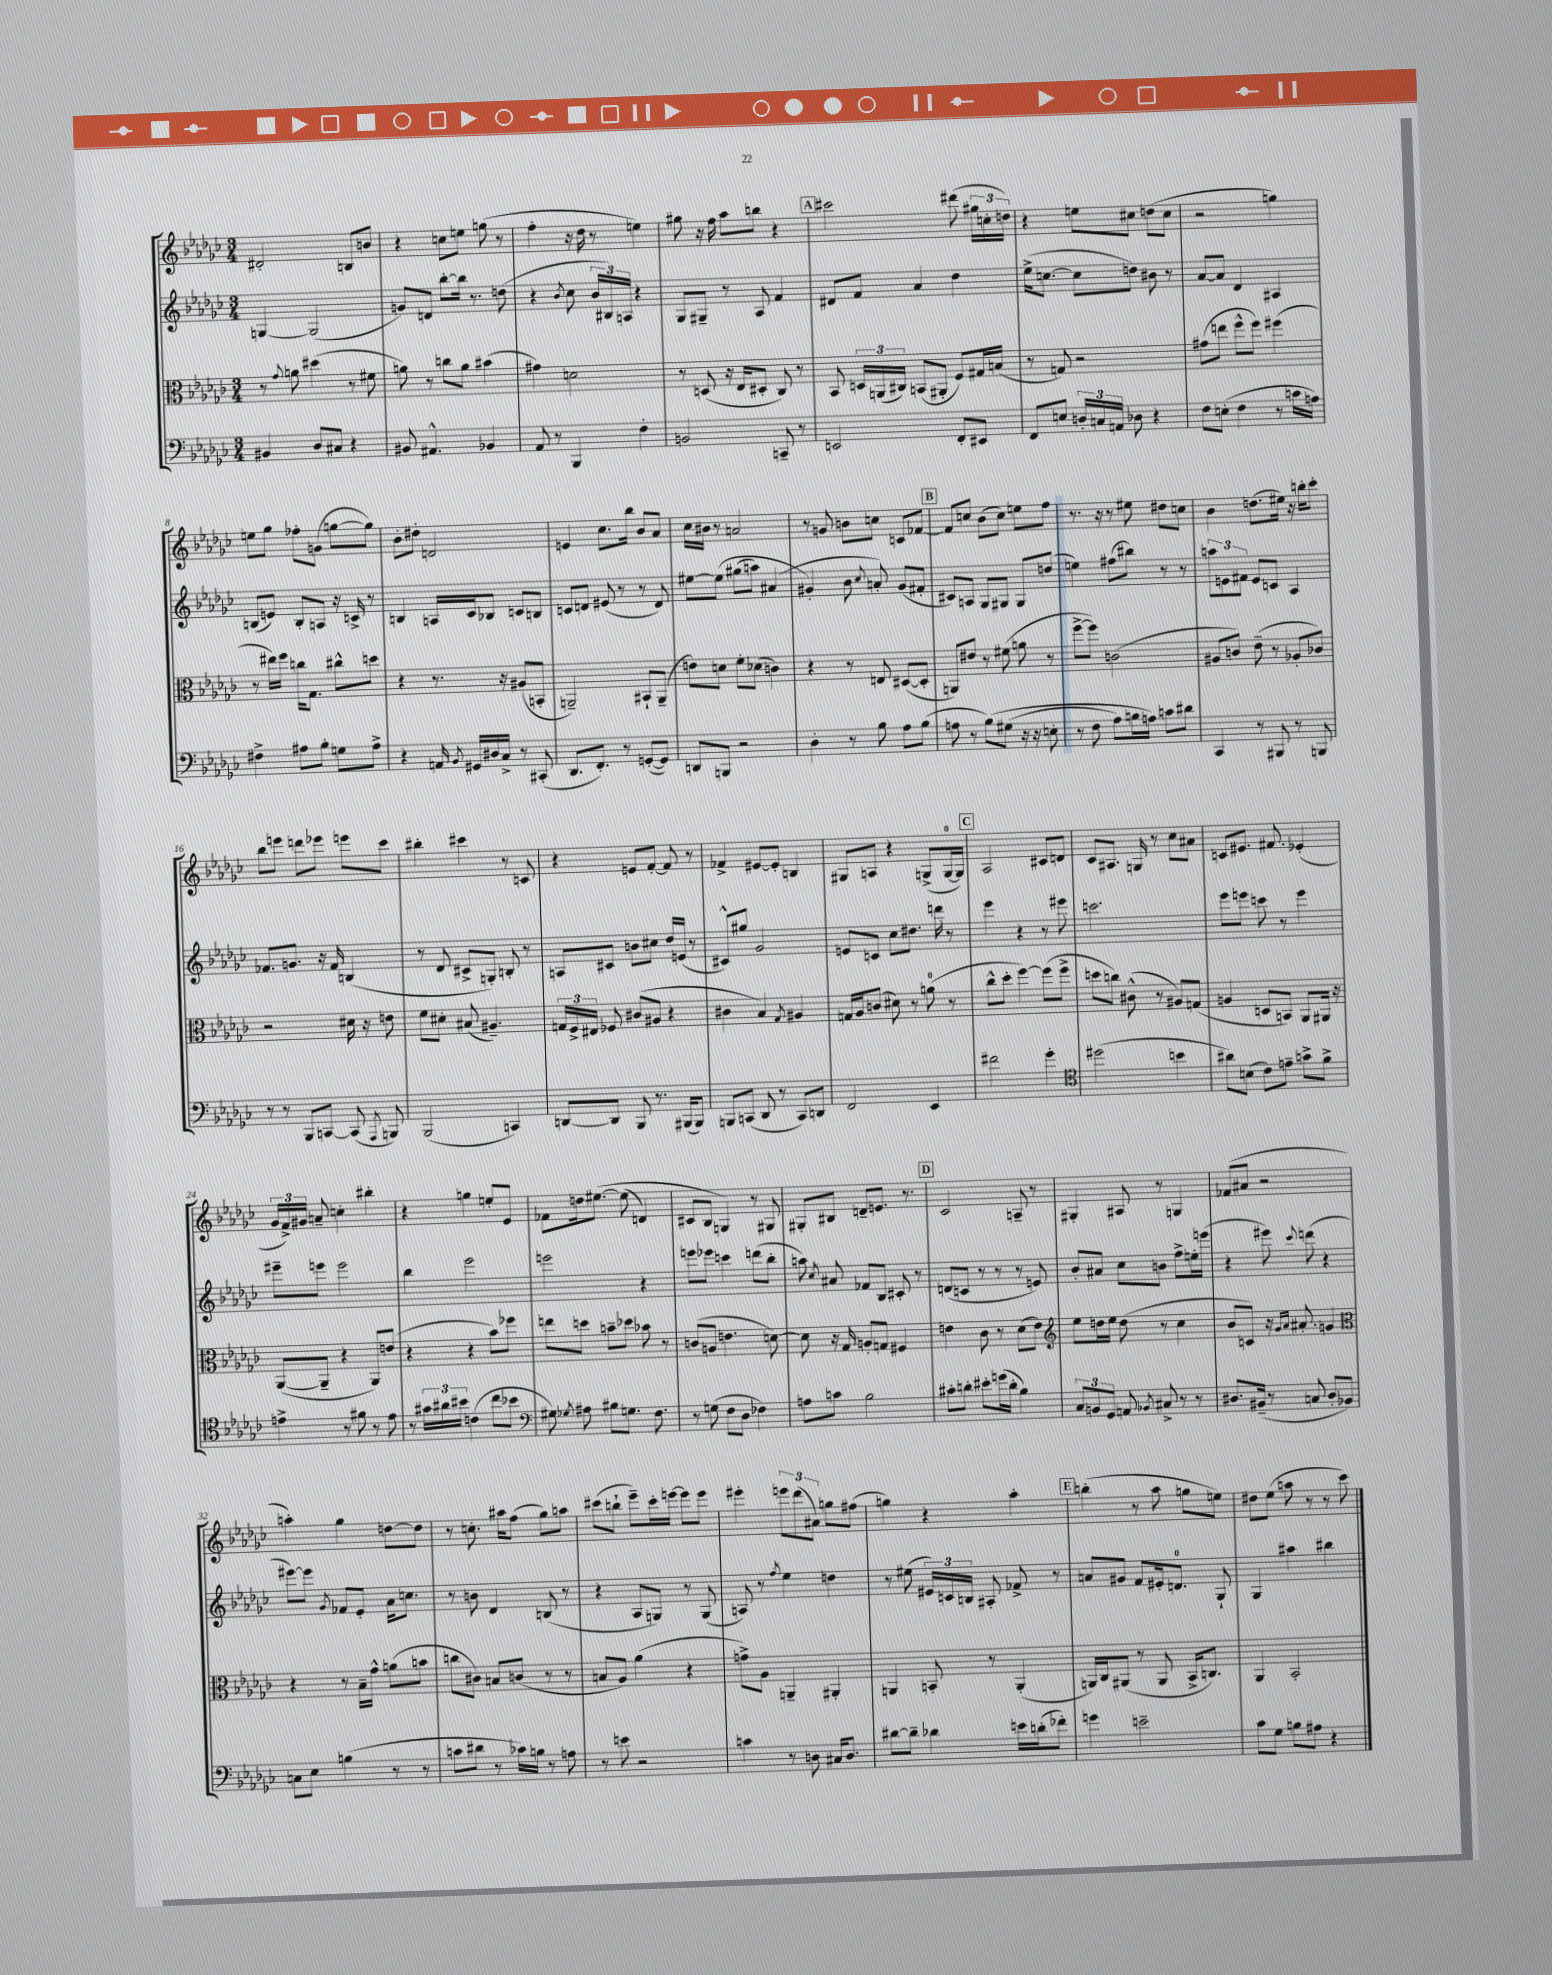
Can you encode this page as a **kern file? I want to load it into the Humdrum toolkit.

**kern	**kern	**kern	**kern
*part4	*part3	*part2	*part1
*staff4	*staff3	*staff2	*staff1
*clefF4	*clefC3	*clefG2	*clefG2
*k[b-e-a-d-g-c-]	*k[b-e-a-d-g-c-]	*k[b-e-a-d-g-c-]	*k[b-e-a-d-g-c-]
*M3/4	*M3/4	*M3/4	*M3/4
=1	=1	=1	=1
4BB#X/	8r	[4Gn/	2d#X'/
.	8qqg-/	.	.
.	8an\	.	.
8D-/L	(4dd#X\	(2G/]	.
8C#X/J	.	.	.
4r	8r	.	8Bn/L
.	8f#X\	.	8bn/J
=2	=2	=2	=2
8BB#X/	8an\)	8gn/L)	4r
4.AA#X^^/	8r	8dn/J	.
.	8ccn\L	[8bb-'\L	8ccn\L
.	8a\J	16bb-\Jk]	8een\J
.	.	8.r	.
4BB-X/	(4b#X\	.	(8ggn\
.	.	(8ddn\	8r
=3	=3	=3	=3
8AA-/	4g#X\)	4r	4ff'\
8r	.	.	.
.	.	8qb-/	.
4BBB-/	2dn\	8cc-\	16r
.	.	.	16dd-\
.	.	24b-/LL	8r
.	.	24B#X/)	.
.	.	24An/JJ	.
4F'\	.	4r	4een\)
=4	=4	=4	=4
2BBn/	8r	8G-/L	8gg#X\
.	(8Dn/	8G#X~/J	16r
.	.	.	16ff\
.	16r	8r	8aa-\L
.	16E-/KL	.	.
.	8D#X'/J	8A-/	8bbn\J
8CCn~/	8C-/)	4f/	4r
8r	8r	.	.
!!LO:REH:place=s1:t=A
=5	=5	=5	=5
2EEn/	8BB-/	8d#X/L	2ccc#X\
.	24Dn/LL	8f/J	.
.	(24AAn/	.	.
.	24C#X/JJ)	.	.
.	(8BBn/L	4a-/	.
.	8AA#X'/J	.	.
8FF'/L	8F/L)	4dd-\	(8ddd#X\
8EE#X/J	16G#X/L	.	24gg#X\LL
.	.	.	24ccn'\
.	(16Bn/JJ	.	.
.	.	.	24ddn\JJ)
=6	=6	=6	=6
8FF/L	8r	(16ee-^\KL	4r
.	.	[8.ccn\J	.
8En/J	8Gn/)	.	.
24Dn'/LL	2r	8cc\L]	8een\L
24Cn/	.	.	.
24AAn/JJ	.	.	.
8D-X\	.	8ddn\J)	8cc#X\J
4r	.	8b#X\	(8ddn\L
.	.	8r	8cc#\J
=7	=7	=7	=7
8F\L	(8g#X\L	[8a-/L	2r
(8En'\J	8een\J	8a-/J]	.
4F\	8ff^^\L	4d-/	.
.	8ff\J)	.	.
8r	(4ff#X\	4A#X/	4ggn\)
16cn\LL	.	.	.
16An\JJ)	.	.	.
!!LO:LB:g=z
=8	=8	=8	=8
4F#X^\	8r	(8Bn/L	8een\L
.	16ee#X\LL)	8en/J)	8gg-\J
.	16ff\JJ	.	.
8A#X\L	16ccn\KL	8B'/L	8ff-X'\L
.	8.G-\J	.	.
8B-'\J	.	8An/J	(8gn\J
8Gn\L	8cc#X^^\L	16r	[8ggn\L
.	.	16cn^/	.
8A#^\J	8ddn\J	8r	8gg\J])
=9	=9	=9	=9
4r	4r	4Bn/	8b-'\L
.	.	.	8dd#X'\J
16AAn/	8.r	16An/LL	2dn/
8qBB-/	.	.	.
16GG#X/LL	.	16c-/J	.
16D#X/	.	8B-X/J	.
16C-^/JJ	16r	.	.
8r	(8A#X/L	8cn/L	.
(8CC#X'/	8BBn'/J	8Bn/J	.
=10	=10	=10	=10
8.DD-/L	2AAn~/)	8cn/L	4en/
.	.	8dn/J	.
8.FF'/J)	.	.	.
.	.	(8e#X/	8.cc-\L
8r	.	8r	.
.	.	.	16bb-\Jk
([8GGn'/L	8BB#X`/L	8r	8b-/L
8GG/J])	(8AA~/J	8d/)	8a-/J
=11	=11	=11	=11
8DDn/L	8en\L)	[8ee#X\L	16cc-\LL
.	.	.	16b#X\JJ
8BBBn/J	8dn\J	(8ee#\J]	8r
2r	8f'\L	(8gg#X\L	2an/
.	(8d-X\J	8aan\J)	.
.	4cn\)	(4a#X/	.
=12	=12	=12	=12
4D-'\	4r	4g#X'/)	8r
.	.	.	8gn/
8r	8r	8b-\	8bn\L
.	.	8qqcc-/	.
8B-\	8En/	8an'/)	8ccn\J
8A-\L	([8D#X/L	(8g#/L	8cn/L
(8B-\J	8D#'/J]	8f#X'/J	[8f-X/J
!!LO:REH:place=s1:t=B
=13	=13	=13	=13
8An\	8AAn/L)	8c#X/L)	8f-/L]
8r	8e#X/J	8An/J	8ccn/J
(8B-\L)	8r	8G-/L	(8b-\L
(8G#X\J	(8f#X\	8G#X/J	8cc\J)
16r	8an\	8G#/L	8een\L
16r	.	.	.
8En'\	8r	(8ddn/J	8ff\J
=14	=14	=14	=14
8r	[8ff^\L	4een\)	8.r
8F\	8ff\J])	.	.
.	.	.	16r
8A-\L)	(2cn\	(8ff#X\L	8r
16Bn\L	.	8bb#X\J)	8ee#X\
16An\JJ)	.	.	.
8cn\L	.	8r	8dd#X\L
8d#X\J	.	8r	8ccn\J
=15	=15	=15	=15
4CC-/	8A#X/L	12aan\L	4b-\
.	.	12en\	.
.	8cn/J)	.	.
.	.	12f#X\J	.
8r	(8e-~\	8e/L	(8.ddn\L
8BBB#X/	8r	8cn/J	.
.	.	.	16ee#X\Jk)
8r	8A-X'/L	4A-/	16r
.	.	.	16bbn'\KL
8BBBn/	8c-X/J)	.	8ccc-'\J
!!LO:LB:g=z
=16	=16	=16	=16
8r	2r	8.f-X/L	8bb-\L
8r	.	.	8eeen\J
.	.	8.gn/J	.
8BBB-/L	.	.	8dddn\L
[8CCn/J	.	16r	8eee-X\J
.	.	16f-/	.
(8CC/]	16d#X\	(4Bn/	8eeen\L
.	16r	.	.
8qAAA-/	.	.	.
8BBBn/)	8en\	.	8ccc-\J
=17	=17	=17	=17
(2BBB-/	8f\L	8r	4bb#X'\
.	8d#X'\J	8d-/	.
.	(8B#X/	8c#X^/L	4ccc#X\
.	4.A#X~/)	8Gn'/J)	.
4CCn/)	.	8Bn'/	8r
.	.	8r	8cn/
=18	=18	=18	=18
[8DDn/L	24Gn/LL	8An/L	4r
.	24F^/	.	.
.	24E#X/JJ	.	.
8DD/J]	8F-X/	8c#X/J	.
8BBB-/	(8c#X/L	8bn\L	8en/L
8.r	8A#X/J	8cc#X\J	[8f'/J
.	4r	16dd-/LL	8f/]
(16BBB#X/KL	.	(16en/JJ	.
8BBB#/J)	.	8r	8r
=19	=19	=19	=19
8BBBn/L	4c#X\	8c#X^^/L)	4f-X^/
(8CCn/J	.	8gg#X/J	.
8DD-/	4B-/)	2g-/	[8e#X/L
8r	.	.	8e#'/J]
.	8qG-/	.	.
8CC/L)	4A#X/	.	4Bn/
8DDn/J	.	.	.
=20	=20	=20	=20
2FF/	16Gn/LL	8en/L	8G#X/L
.	16A-/J	.	.
.	(8cn/J	8cn/J	8An/J
.	8d#X\)	8cc-\L	4r
.	8r	8.dd#X\J	.
4EE-/	(8an\	.	(8Gn^/L
.	.	16dddn\	.
.	8r	8r	[16G/L
.	.	.	16G/JJ])
!!LO:REH:place=s1:t=C
=21	=21	=21	=21
2f#X\	8cc-^^\L	4eee-\	2A-/
.	8dd-'\J	.	.
.	[4ff\)	4r	.
4g-'\	(8ff\L]	8r	8c#X/L
.	8ff^\J	8eee#X\	8dn/J
=22	=22	=22	=22
*clefC4	*	*	*
(2dd#X\	8ddn\L	2.cccn\	8c-/L
.	8ccn\J)	.	8.A#X/J
.	(8c#X^^\	.	.
.	.	.	16Gn/
.	8r	.	8r
4bn\	8A#X/L)	.	8cc-\L
.	(8Gn/J	.	8a#X\J
=23	=23	=23	=23
8a#X\L)	4An/	8eee-\L	8cn/L
(8Bn\J	.	8eeen\J	8.e#X/J
8c-\L)	8Dn/L	8cccn\	.
.	.	.	8.f#X/
8en~\J	8BBn/J)	8r	.
8gn^\L	8AA-/L	4eee\	(4e-X'/
8f^\J	16AA#X/Jk	.	.
.	16r	.	.
!!LO:LB:g=z
=24	=24	=24	=24
4en^\	([8AA-/L	8eee#X~\L	24g-/LL
.	.	.	24f^/)
.	.	.	24g#X/JJ
.	8AA-~/J]	8eeen\J	8an~/
8r	4r	2eee\	4ccn'\
8f#X\	.	.	.
8r	8AA-/L)	.	4bb#X'\
8e\	(8en/J	.	.
=25	=25	=25	=25
8r	4r	4bb-\	4r
24g#X\LL	.	.	.
24a#X\	.	.	.
24b#X\JJ	.	.	.
(4cn\	4r	2eee-\	4ggn\
8cc-\L	8b-\L)	.	8een'/L
8b-X\J	8ff-X\J	.	8e-/J
=26	=26	=26	=26
*clefF4	*	*	*
8G#X\)	8een\L	2eeen\	8f-X\L
8qG-X/	.	.	.
8A#X\	8ddn\J	.	16ddn\k
.	.	.	([8.ee#X\J
8B#X\L	8bn~\L	.	.
8.Gn\J	8dd-X\J	.	(8ee#\]
.	8b-X\	4r	4dn/)
8.F\	.	.	.
.	8r	.	.
=27	=27	=27	=27
8r	(8cn/L	8eeen\L	8c#X/L
(8Gn\	8An/J	8eee-X\J	8B-/J
8F\L	4.en\	4cccn\	4Gn/)
8D-\J	.	.	.
4F-X\)	.	(8dddn\L	8r
.	[8dn\)	8bb-'\J	8G#X/
=28	=28	=28	=28
8An\L	8d\]	8aan\)	8G#X'/L
.	.	8qcc-/	.
8cn\J	16r	8a#X/	8B#X/J
.	16G-/	.	.
2B-\	8An'/L	8f-X/L	8dn~/L
.	8Gn/J	8B-/J	8.en/J
.	4F#X/	8c#X'/	.
.	.	.	8.r
.	.	8r	.
!!LO:REH:place=s1:t=D
=29	=29	=29	=29
8c#X'\L	4en\	(8dn/L	2c-/
8dn'\J	.	8cn/J	.
8e#X'\L	8c-\	8r	.
(16gn\L	8r	8r	.
16d'\JJ	.	.	.
4B-\)	(8d-\L	8r	8An~/
.	8e\J)	8en/)	8r
=30	=30	=30	=30
*	*clefG2	*	*
12C-/L	8ee-\L	8b-'/L	4G#X'/
12BBn/	.	.	.
.	16ddn\L	8a#X/J	.
12GG-/J	.	.	.
.	16ee-\JJ	.	.
8AAn/	(8dd\	8cc-\L	8A#X/
8qBB-X/	.	.	.
8C#X^/	8r	8bn\J	8r
8r	4cc-\	8ff^\L	4Gn/
8r	.	16een'\L	.
.	.	(16eeen\JJ	.
=31	=31	=31	=31
8.D#X/L	8b-/L	4r	(8f-X/L
.	8cn/J)	.	8a#X/J
(16BB#X~/Jk	.	.	.
8r	16r	8eee#X\)	2r
.	16qqg-/LL	.	.
.	16qqa-/JJ	.	.
.	8.a#X'/	.	.
.	.	8qqccc-/	.
8Cn/	.	(8dddn\	.
8D#'/L	4gn/	4r	.
8BB-X/J)	.	.	.
!!LO:LB:g=z
=32	=32	=32	=32
*	*clefC3	*	*
8Cn\L	4r	[8eee#X\L)	4aan'\)
8E-\J	.	8eee#\J]	.
.	.	8qg-/	.
(4Bn\	8r	8f-X/L	4gg-\
.	16B-~\LL	8e-'/J	.
.	16g-^^\JJ	.	.
8r	(8an\L	16a-\KL	[8ddn\L
.	.	8.ccn\J	.
8r	8bn\J	.	8dd\J]
=33	=33	=33	=33
8cn\L	8ccn\L	8r	8r
8d#X\J	8c#X\J)	8bn\	8.ccn'\
8r	8Bn/L	4d-/	.
.	.	.	16aa#X\KL
16c-X\LL)	(8cn/J	.	(8ff\J
16Bn\JJ	.	.	.
8r	8r	(8Bn/	8gg-\L)
8An\	8r	8r	8aan\J
=34	=34	=34	=34
8r	8Bn/L	4r	(8ccc#X\L
8en\	8A-/J)	.	8bbn`\J
2r	(4a-\	8A-/L	8eee-~\L)
.	.	8Gn/J)	16ccc#'\L
.	.	.	[16eeen\JJ
.	4r	8r	8eee\L]
.	.	(8G/	8eee\J
=35	=35	=35	=35
4cn\	8gn^\L)	8An/)	4eee#X'\
.	8A-\J	8r	.
.	.	8qff/	.
8r	4AAn~/	4ee-\	12eeen\L
.	.	.	(12ddd-\
8Dn\	.	.	.
.	.	.	12a#X\J)
16C#X/KL	4AA#X'/	4ddn\	8ggn\L
8.D/J	.	.	.
.	.	.	(8ff#X\J
=36	=36	=36	=36
[8d#X\L	4AAn/	8r	4ggn\)
8d#~\J]	.	(8ee#X\	.
4d-X\	8BBn'/	24e#X/LL)	4r
.	.	24cn/	.
.	.	24Bn/JJ	.
.	8r	8A#X'/	.
16en\LL	(4AA'/	8f-X^/	4aa-'\
(16dn'\J	.	.	.
8f-X'\J)	.	8r	.
!!LO:REH:place=s1:t=E
=37	=37	=37	=37
4gn\	16AAn/LL)	8an/L	(4bbn'\
.	16C-/J	.	.
.	(8AA#X/J	8g#X/J	.
2en~\	8r	8f/L	8r
.	8AA#/	16e#X'/k	8aa-\
.	.	8.dn/J	.
.	16BB-^/KL	.	8ggn\L
.	8.Cn/J)	.	.
.	.	8G-`/	8een\J)
=38	=38	=38	=38
8c-\L	4AA-/	4G-/	8dd#X\L
8G-\J	.	.	(8ee-\J
8Bn\L	2BB-'/	4aa#X\	8aan\
8A#X\J	.	.	8r
4r	.	4bb#X\	8r
.	.	.	8ccc-\)
==	==	==	==
*-	*-	*-	*-
